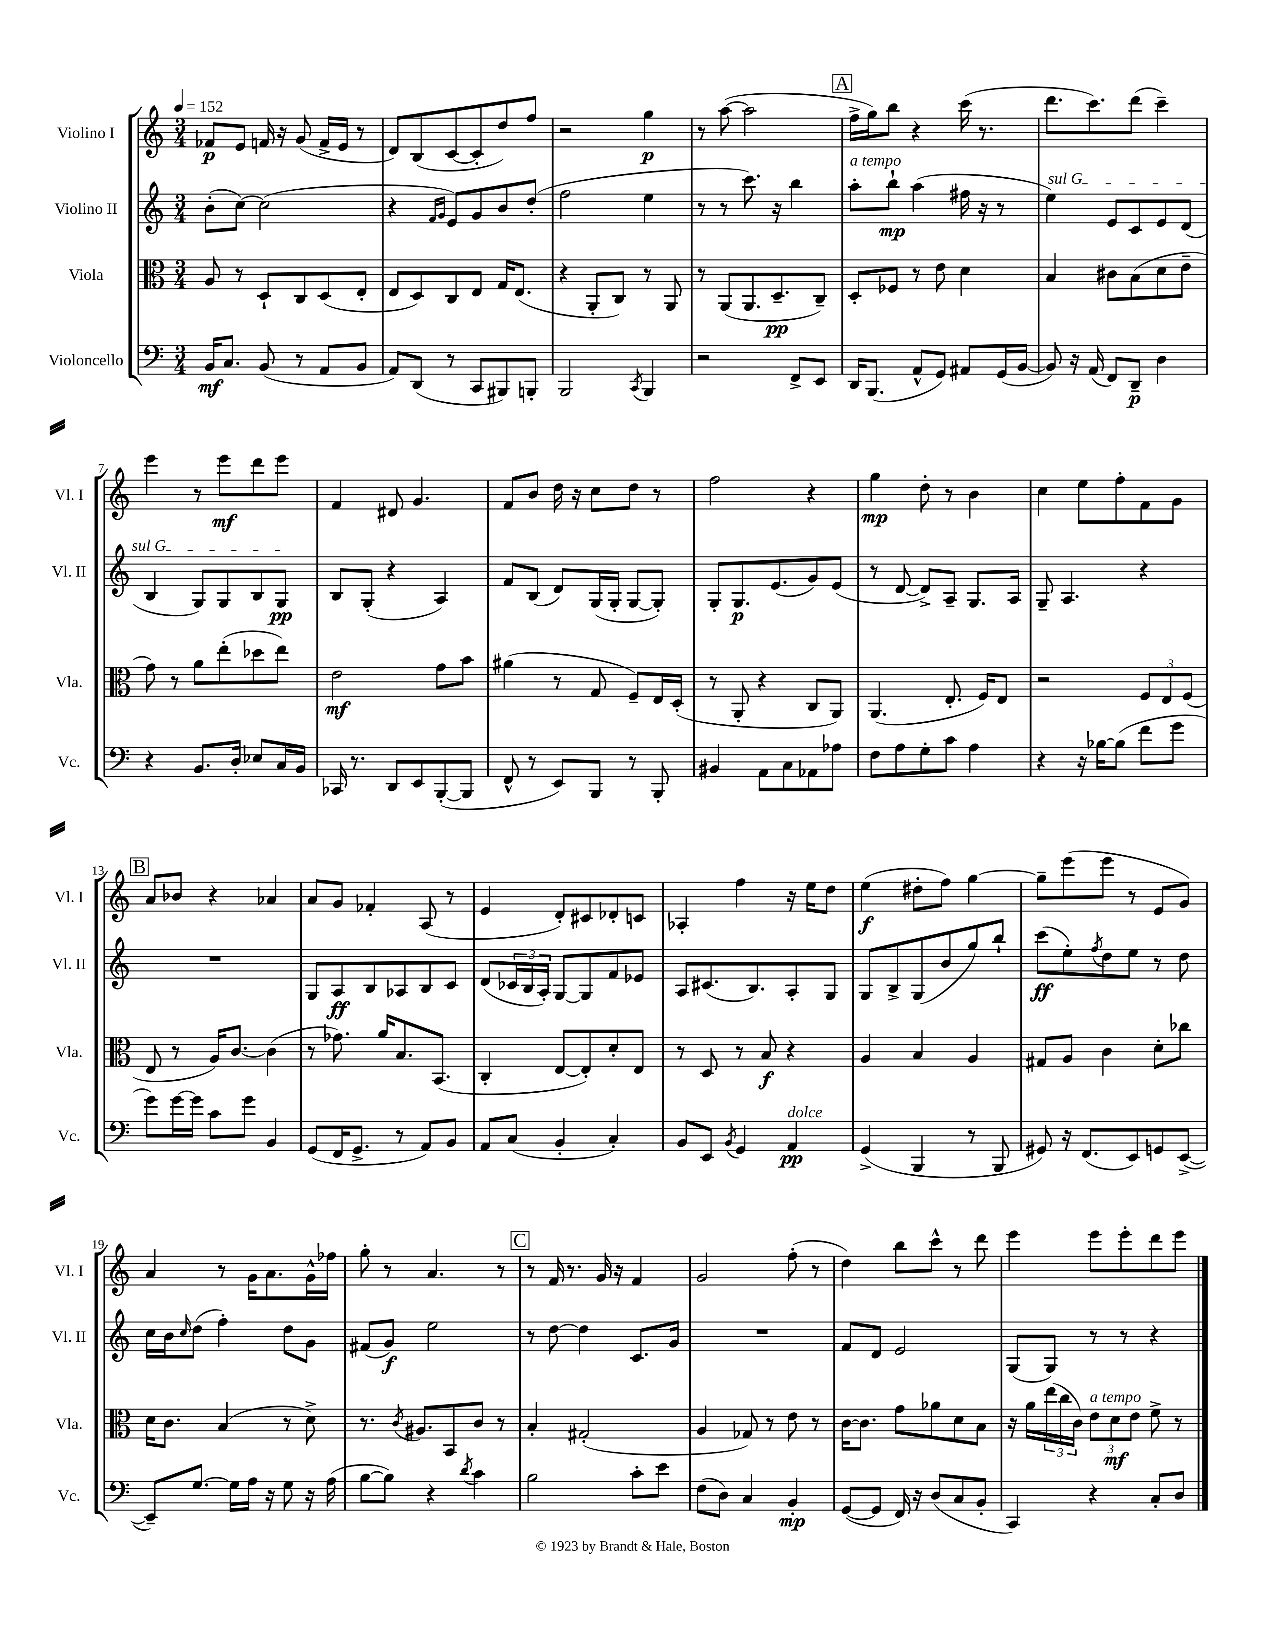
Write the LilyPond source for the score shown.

<<
\new StaffGroup <<
\new Staff = "s0" \with { instrumentName = "Violino I" shortInstrumentName = "Vl. I" } {
    \clef treble \key c \major \numericTimeSignature \time 3/4 \tempo 4 = 152
    fes'8\p e'8 f'16 r16 g'8( f'16-> e'16 r8 |
    d'8) b8( c'8~ c'8-. d''8) f''8 |
    r2 g''4\p |
    r8 a''8~( a''2 |
    \mark \markup { \box "A" } f''16-> g''16) b''8 r4 c'''16( r8. |
    d'''8. c'''8.) d'''8( c'''4--) |
    e'''4 r8 e'''8\mf d'''8 e'''8 |
    f'4 dis'8 g'4. |
    f'8 b'8 d''16 r16 c''8 d''8 r8 |
    f''2 r4 |
    g''4\mp d''8-. r8 b'4 |
    c''4 e''8 f''8-. f'8 g'8 |
    \mark \markup { \box "B" } a'8 bes'8 r4 aes'4 |
    a'8 g'8 fes'4-. a8( r8 |
    e'4 d'8-.) cis'8 des'8-. c'8 |
    aes4-. f''4 r16 e''16 d''8 |
    e''4\f( dis''8-. f''8) g''4~ |
    g''8-- e'''8( e'''8 r8 e'8 g'8) |
    a'4 r8 g'16 a'8. g'16-^ fes''16 |
    g''8-. r8 a'4. r8 |
    \mark \markup { \box "C" } r8 f'16 r8. g'16 r16 f'4 |
    g'2 f''8-.( r8 |
    d''4) b''8 c'''8-^ r8 d'''8 |
    e'''4 e'''8 e'''8-. d'''8 e'''8 \bar "|." |
}
\new Staff = "s1" \with { instrumentName = "Violino II" shortInstrumentName = "Vl. II" } {
    \clef treble \key c \major \numericTimeSignature \time 3/4
    b'8-.( c''8~) c''2( |
    r4 \grace { f'16 g'16 } e'8) g'8 b'8 d''8-.( |
    f''2 e''4 |
    r8 r8 c'''8.) r16 b''4 |
    \mark \markup { \box "A" } a''8-.^\markup { \italic "a tempo" } b''8-!\mp a''4( fis''16 r16 r8 |
    \once \override TextSpanner.bound-details.left.text = \markup { \italic "sul G" } e''4\startTextSpan) e'8 c'8 e'8 d'8( |
    b4 g8) g8 b8 g8\pp\stopTextSpan |
    b8 g8-.( r4 a4) |
    f'8 b8( d'8) g16( g16-. g8~ g8-.) |
    g8-. g8.\p e'8.( g'8) e'8( |
    r8 d'8~ d'8->) a8-- g8. a16 |
    g8-- a4. r4 |
    \mark \markup { \box "B" } R2. |
    g8 a8\ff b8 aes8 b8 c'8 |
    d'8( \tuplet 3/2 { ces'16 b16 a16-.) } g8~ g8 f'8 ees'8 |
    a8 cis'8.( b8.) a8-. g8 |
    g8 b8-> g8( b'8 g''8) b''8-! |
    c'''8\ff( e''8-.) \acciaccatura { f''8 } d''8 e''8 r8 d''8 |
    c''16 b'16 \grace { c''16 } d''8( f''4-.) d''8 g'8 |
    fis'8( g'8\f) e''2 |
    \mark \markup { \box "C" } r8 d''8~ d''4 c'8. g'16 |
    R2. |
    f'8 d'8 e'2 |
    g8( g8) r8 r8 r4 \bar "|." |
}
\new Staff = "s2" \with { instrumentName = "Viola" shortInstrumentName = "Vla." } {
    \clef alto \key c \major \numericTimeSignature \time 3/4
    a8 r8 d8-! c8 d8( e8-. |
    e8 d8) c8 e8 g16 e8.( |
    r4 a,8-. c8) r8 a,8 |
    r8 a,8( a,8. d8.--\pp c8--) |
    \mark \markup { \box "A" } d8-. fes8 r8 e'8 d'4 |
    b4 cis'8 b8( d'8 e'8-- |
    g'8) r8 a'8 e''8-.( des''8 e''8) |
    e'2\mf g'8 b'8 |
    ais'4( r8 g8 f8--) e16 d16-.( |
    r8 a,8-. r4 c8 a,8) |
    a,4.( e8.-. f16) e8 |
    r2 \tuplet 3/2 { f8 e8 f8( } |
    \mark \markup { \box "B" } e8 r8 a16) c'8.~ c'4( |
    r8 ges'8.) a'16 b8. b,8.( |
    c4-. e8~ e8-.) d'8-. e8 |
    r8 d8 r8 b8\f r4 |
    a4 b4 a4 |
    gis8 a8 c'4 d'8-. ces''8 |
    d'16 c'8. b4( r8 d'8->) |
    r8. \acciaccatura { c'8 } ais8. b,8 c'8 r8 |
    \mark \markup { \box "C" } b4-. gis2-.( |
    a4 ges8) r8 e'8 r8 |
    c'16~ c'8. g'8 aes'8 d'8 b8 |
    r16 a'16 \tuplet 3/2 { e''16( c''16 c'16) } \tuplet 3/2 { e'8^\markup { \italic "a tempo" } d'8\mf e'8 } f'8-> r8 \bar "|." |
}
\new Staff = "s3" \with { instrumentName = "Violoncello" shortInstrumentName = "Vc." } {
    \clef bass \key c \major \numericTimeSignature \time 3/4
    b,16\mf c8. b,8( r8 a,8 b,8 |
    a,8) d,8( r8 c,8 bis,,8) b,,8-. |
    b,,2 \acciaccatura { c,8 } b,,4 |
    r2 f,8-> e,8 |
    \mark \markup { \box "A" } d,16 b,,8.( a,8-^ g,8) ais,8 g,16( b,16~ |
    b,8) r16 a,16( f,8) d,8--\p d4 |
    r4 b,8. d16-. ees8 c16 b,16 |
    ces,16 r8. d,8 e,8 b,,8~-.( b,,8 |
    f,8-^ r8 e,8) b,,8 r8 b,,8-. |
    bis,4 a,8 c8 aes,8 aes8 |
    f8 a8 g8-. c'8 a4 |
    r4 r16 bes16~ bes8( f'8 g'8 |
    \mark \markup { \box "B" } g'8) g'16~ g'16 c'8 g'8 b,4 |
    g,8( f,16 g,8.-> r8 a,8) b,8 |
    a,8 c8( b,4-. c4-.) |
    b,8 e,8 \acciaccatura { b,8 } g,4 a,4\pp^\markup { \italic "dolce" } |
    g,4->( b,,4 r8 b,,8 |
    gis,8) r16 f,8.( e,8) g,8 e,8~->( |
    e,8--) g8.~ g16 a16 r16 g8 r16 a16( |
    b8~ b8) r4 \acciaccatura { d'8 } c'4 |
    \mark \markup { \box "C" } b2 c'8-. e'8 |
    f8( d8) c4 b,4-.\mp |
    g,8~( g,8 f,16) r16 d8( c8 b,8-. |
    c,4) r4 c8-. d8 \bar "|." |
}
>>
>>
